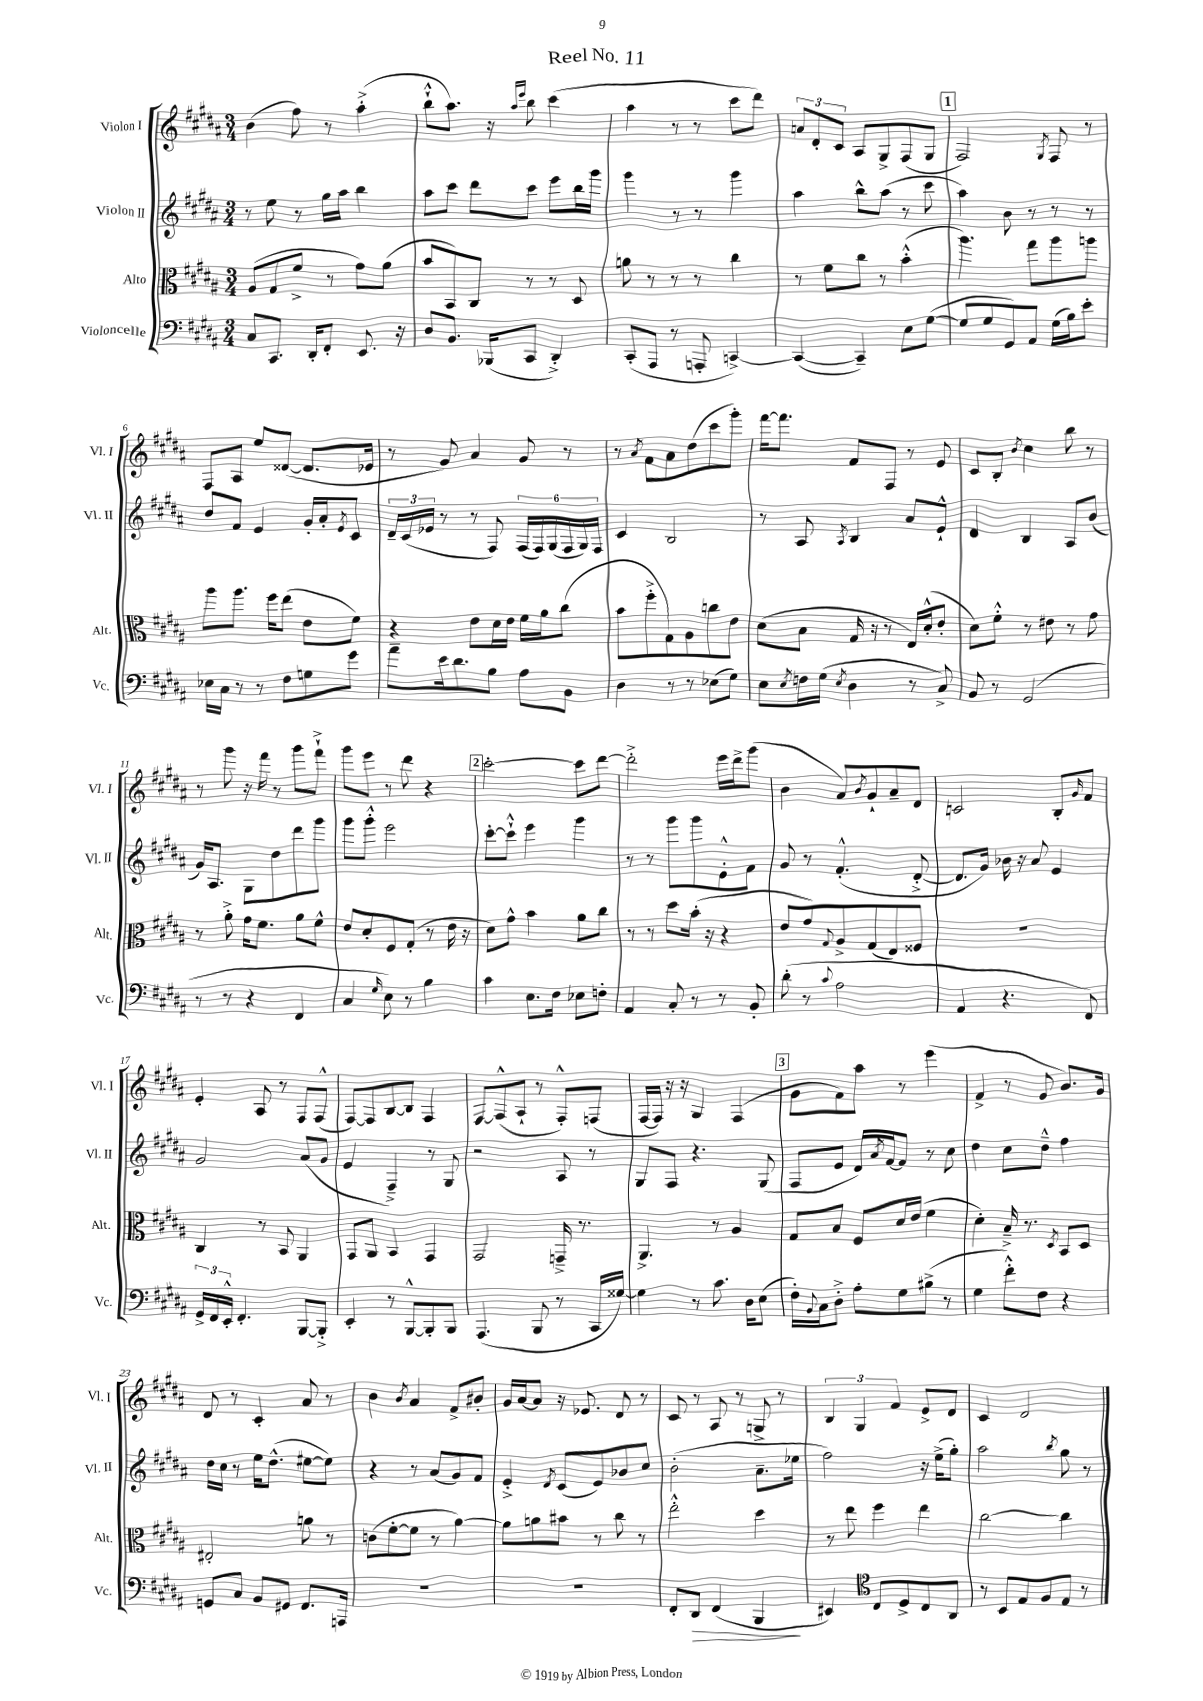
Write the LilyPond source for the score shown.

\header { title = "Reel No. 11" }
<<
\new StaffGroup <<
\new Staff = "s0" \with { instrumentName = "Violon I" shortInstrumentName = "Vl. I" } {
    \clef treble \key b \major \numericTimeSignature \time 3/4
    b'4( fis''8) r8 ais''4-.->( |
    b''8-!-^ ais''8.) r16 \grace { ais''16 e'''16 } b''8 cis'''4( |
    ais''4 r8 r8 cis'''8 dis'''8) |
    \tuplet 3/2 { a'8 dis'8-. cis'8 } ais8 gis8-> fis8( gis8 |
    \mark \markup { \box "1" } fis2) \acciaccatura { gis8 } fis8 r8 |
    fis8 ais8 e''8 disis'8~( disis'8. ees'16 |
    r8 gis'8) ais'4 gis'8 r8 |
    r8 \acciaccatura { ais'8 } fis'8 ais'8 dis''8( cis'''8 gis'''8-.) |
    fis'''16~ fis'''8. fis'8 fis8 r8 e'8 |
    cis'8 b8-. \acciaccatura { b'8 } cis''4 b''8 r8 |
    r8 gis'''8 r16 fis'''16 r8 gis'''8 fis'''8-!-> |
    gis'''8 e'''8 r8 dis'''8 r4 |
    \mark \markup { \box "2" } cis'''2~-. cis'''8 dis'''8~ |
    dis'''2-.-> e'''16 dis'''16-> gis'''8( |
    b'4 ais'8) \acciaccatura { b'8 } gis'8-! ais'8-- dis'8 |
    c'2 b8-. \grace { gis'16 } fis'8 |
    e'4-. ais8 r8 fis8 fis8-^( |
    fis8~) fis8 b8~ b8 fis4 |
    fis8~ fis8-^( ais8-! r8 fis8-.-^) f8( |
    fis16~ fis16) r16 r16 gis4 fis4( |
    \mark \markup { \box "3" } gis'8 fis'8) ais''8 r8 e'''4( |
    fis'4-> r8 gis'8 b'8.) gis'16 |
    dis'8 r8 cis'4-. ais'8 r8 |
    b'4 \acciaccatura { b'8 } ais'4 fis'8-> bis'8-. |
    gis'16 ais'16~ ais'8 r16 ees'8. dis'8 r8 |
    cis'8 r8 ais8 r8 g8-> r8 |
    \tuplet 3/2 { b4 gis4 fis'4 } e'8-> dis'8 |
    cis'4 dis'2 \bar "|." |
}
\new Staff = "s1" \with { instrumentName = "Violon II" shortInstrumentName = "Vl. II" } {
    \clef treble \key b \major \numericTimeSignature \time 3/4
    r8 e''8 r8 gis''16 ais''16 b''4 |
    ais''8 cis'''8 dis'''8 cis'''8 e'''8 b''16 gis'''16 |
    gis'''4 r8 r8 gis'''4 |
    ais''4 b''8-^ ais''8( r8 cis'''8 |
    \mark \markup { \box "1" } ais''4) b'8 r8 r8 r8 |
    dis''8 fis'8 e'4 gis'16-. ais'16-. \acciaccatura { e'8 } cis'8 |
    \tuplet 3/2 { dis'16-- cis'16( ees'16 } r8 r8 fis8) \tuplet 6/4 { fis16( fis16) gis16( fis16 gis16) fis16 } |
    cis'4 b2 |
    r8 ais8 \acciaccatura { ais8 } b4 ais'8 e'8-!-^ |
    dis'4 b4 ais8 b'8( |
    gis'16) ais8. gis8 dis''8 dis'''8 gis'''8 |
    gis'''8 gis'''8-.-^ e'''2 |
    \mark \markup { \box "2" } cis'''8~-. cis'''8-!-^ e'''4 gis'''4 |
    r8 r8 gis'''8 gis'''8 e'8-.-^ fis'8 |
    gis'8 r8 fis'4.-.-^( dis'8~-.-> |
    dis'8. gis'16) bes'16 r16 ais'8 e'4 |
    gis'2 ais'8( gis'8 |
    e'4 fis4--->) r8 gis8 |
    r2 ais8 r8 |
    gis8 fis8 r4. gis8( |
    \mark \markup { \box "3" } fis8 e'8 dis'16) \acciaccatura { ais'8 } fis'16~ fis'8 r8 cis''8 |
    dis''4 cis''8 dis''8---^ fis''4 |
    dis''16 cis''16 r8 e''16 dis''8.-^( eis''8~ eis''8) |
    r4 r8 ais'8( gis'8) fis'8 |
    e'4-.-> \acciaccatura { dis'8 } cis'8( e'8) bes'8 cis''8 |
    b'2-.( ais'8.-- ees''16 |
    fis''2) r16 e''16->( gis''8-.) |
    ais''2 \acciaccatura { b''8 } gis''8 r8 \bar "|." |
}
\new Staff = "s2" \with { instrumentName = "Alto" shortInstrumentName = "Alt." } {
    \clef alto \key b \major \numericTimeSignature \time 3/4
    ais8( gis8 fis'8-> r8 gis'8) ais'8( |
    b'8 b,8) cis8 r8 r8 dis8 |
    a'8 r8 r8 r8 cis''4 |
    r8 fis'8 cis''8 r8 b'4-.-^( |
    \mark \markup { \box "1" } ais''4.) gis''8 ais''8 a''8 |
    ais''8 ais''8. fis''16 e''8( e'8 fis'8) |
    r4 e'8 dis'16 e'16 fis'16 ais'16 cis''8( |
    b'8 fis''8-.-> gis8) ais8 c''8 e'8 |
    dis'8( b8 gis16 r16 r8 e16) dis'16-.-^( e'8-. |
    dis'8) fis'8-.-^ r8 eis'8 r8 gis'8 |
    r8 ais'8-.-> gis'16 fis'8. ais'8 fis'8-^ |
    e'8 dis'8-. fis8 gis8-.( r8 e'16 r16 |
    \mark \markup { \box "2" } dis'8) gis'8-^ b'4 ais'8 cis''8 |
    r8 r8 dis''8 b'16-.( r16 r4 |
    e'8 gis'8) \appoggiatura { gis8 } ais8-> gis8( e8) fisis8 |
    R2. |
    cis4 r8 b,8 ais,4 |
    gis,8 ais,8 b,4 gis,4 |
    gis,2 g,16---> r8. |
    ais,4.-> r8 ais4 |
    \mark \markup { \box "3" } gis8 b8 fis8 dis'16 e'16( fis'4 |
    dis'4-.) b16---> r8. \acciaccatura { dis8 } b,8 dis8 |
    eis2-. a'8 r8 |
    c'8( fis'8~-. fis'8 r8 ais'4~) |
    ais'8 a'8 bis'8 r8 cis''8 r8 |
    e''2-.-^ dis''4 |
    r8 e''8 fis''4 e''4 |
    cis''2~ cis''4 \bar "|." |
}
\new Staff = "s3" \with { instrumentName = "Violoncelle" shortInstrumentName = "Vc." } {
    \clef bass \key b \major \numericTimeSignature \time 3/4
    cis8 cis,8. dis,16-. fis,8-. e,8. r16 |
    dis8 b,8. bes,,16( cis,8 dis,4-.->) |
    cis,8-.( ais,,8 r8 a,,8-. c,4~->) |
    c,4~( c,4--) e8 gis8~( |
    \mark \markup { \box "1" } gis8 gis8 gis,8) ais,8 gis16( b16) e'8-. |
    ees16 cis16 r8 r8 fis8 g8 gis'8 |
    ais'8-- e'16 dis'8. b8 ais8 b,8 |
    dis4 r8 r8 ees8( gis8) |
    e8 \acciaccatura { e8 } f16 gis16( \acciaccatura { e8 } dis4 r8 cis8->) |
    b,8 r8 gis,2( |
    r8 r8 r4 fis,4 |
    cis4 \grace { gis16 } e8) r8 b4 |
    \mark \markup { \box "2" } cis'4 e8. fis16 ees8 f8-. |
    ais,4 cis8-. r8 r8 b,8-. |
    dis'8-.( r8 \appoggiatura { cis'8 } ais2 |
    ais,4 r4. fis,8) |
    \tuplet 3/2 { gis,16-> fis,16 e,16-.-^ } fis,4.-. b,,8~ b,,8-.-> |
    e,4-. r8 b,,8~-^ b,,8-. b,,8 |
    ais,,4.( b,,8 r8 cis,16 gisis16~) |
    gisis4 r8 cis'8. dis16 e8( |
    \mark \markup { \box "3" } fis16-.) \appoggiatura { b,8 } cis16 dis8-.-> ais8-. gis8 bis8->( r8 |
    gis4 fis'8-.-^) fis8 r4 |
    g,8 cis8 b,8 gis,8 fis,8. a,,16 |
    R2. |
    R2. |
    fis,8-. dis,8\> fis,4( b,,4\! |
    eis,4) \clef tenor cis8 dis8-> cis8 ais,8 |
    r8 b,8 e8 fis8 e8 r8 \bar "|." |
}
>>
>>
